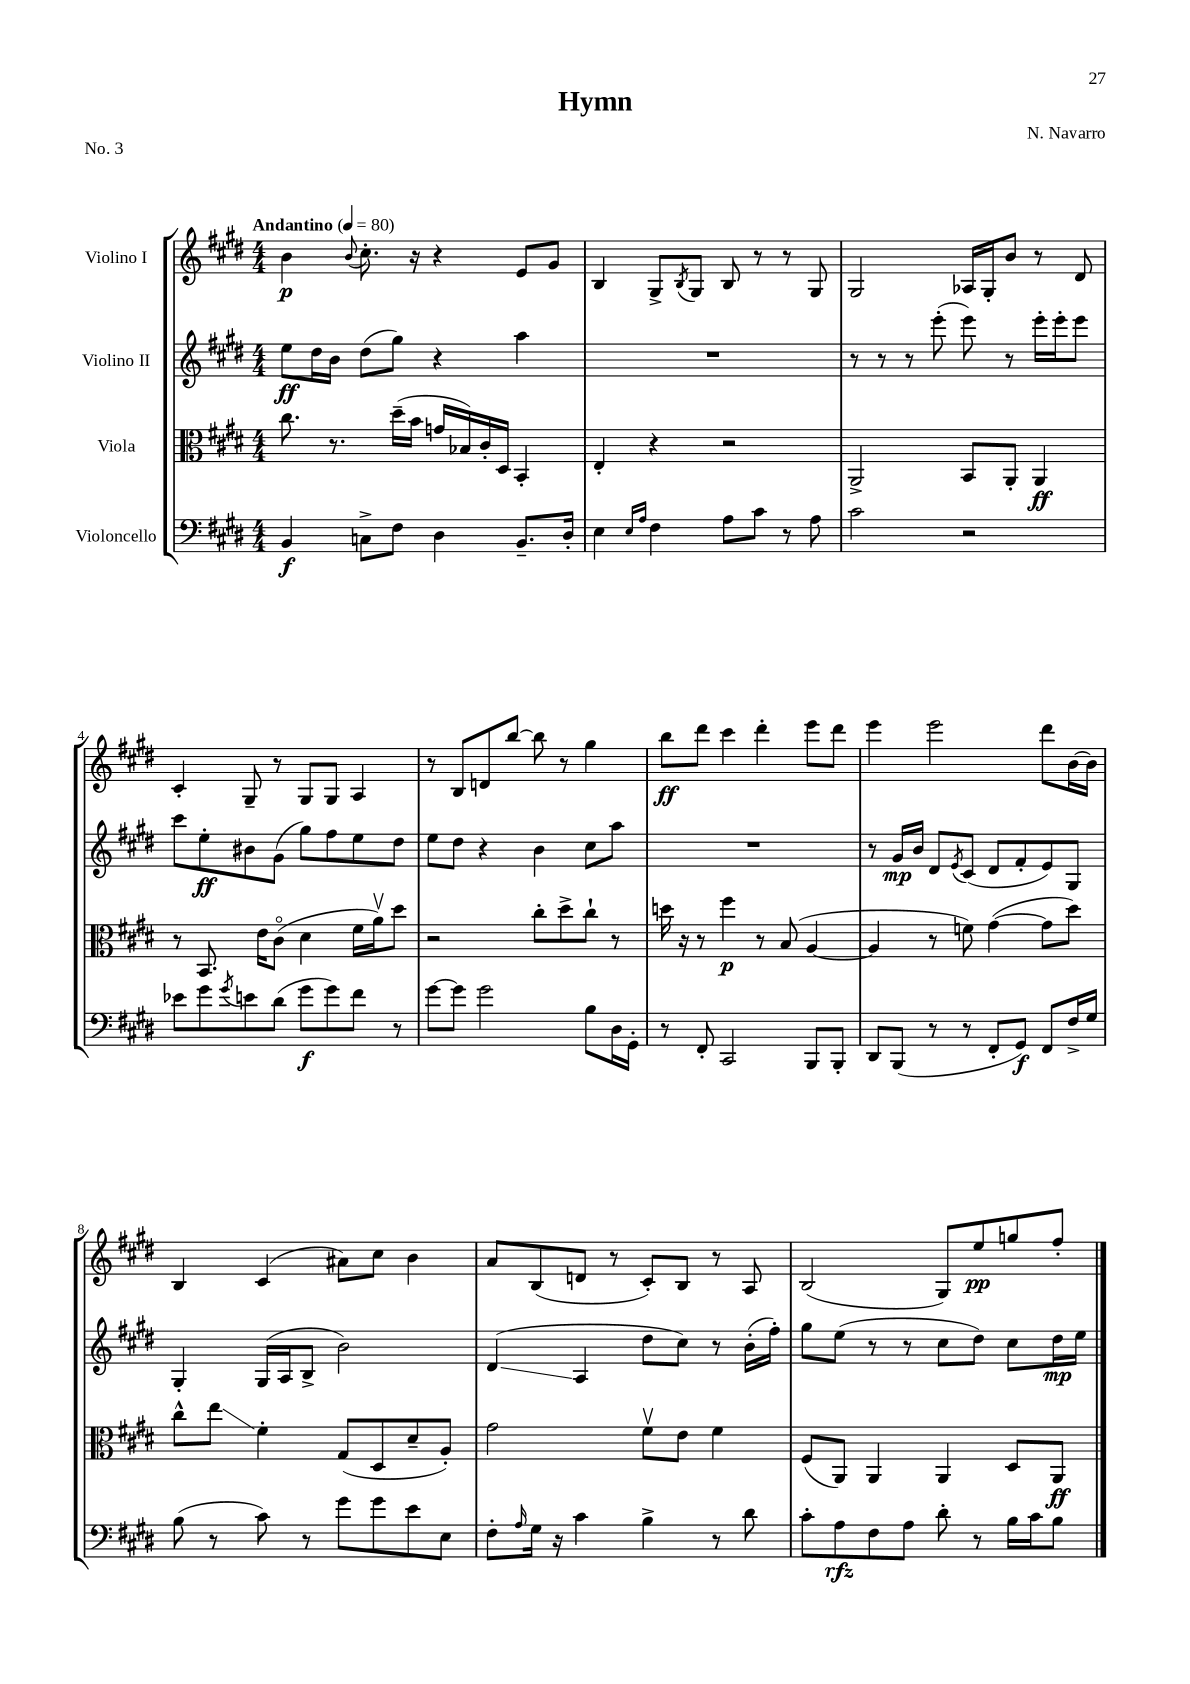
\header { title = "Hymn" composer = "N. Navarro" piece = "No. 3" }
<<
\new StaffGroup <<
\new Staff = "s0" \with { instrumentName = "Violino I" } {
    \clef treble \key e \major \numericTimeSignature \time 4/4 \tempo "Andantino" 4 = 80
    b'4\p \appoggiatura { b'8 } cis''8.-. r16 r4 e'8 gis'8 |
    b4 gis8-> \acciaccatura { b8 } gis8 b8 r8 r8 gis8 |
    gis2 aes16 gis16-. b'8 r8 dis'8 |
    cis'4-. gis8-- r8 gis8 gis8 a4 |
    r8 b8 d'8 b''8~ b''8 r8 gis''4 |
    b''8\ff dis'''8 cis'''4 dis'''4-. e'''8 dis'''8 |
    e'''4 e'''2 dis'''8 b'16~ b'16 |
    b4 cis'4( ais'8) cis''8 b'4 |
    a'8 b8( d'8 r8 cis'8-.) b8 r8 a8 |
    b2( gis8) e''8\pp g''8 fis''8-. \bar "|." |
}
\new Staff = "s1" \with { instrumentName = "Violino II" } {
    \clef treble \key e \major \numericTimeSignature \time 4/4
    e''8\ff dis''16 b'16 dis''8( gis''8) r4 a''4 |
    R1 |
    r8 r8 r8 e'''8-.( e'''8) r8 e'''16-. e'''16-. e'''8 |
    cis'''8 e''8-.\ff bis'8 gis'8( gis''8) fis''8 e''8 dis''8 |
    e''8 dis''8 r4 b'4 cis''8 a''8 |
    R1 |
    r8 gis'16\mp b'16 dis'8 \acciaccatura { e'8 } cis'8( dis'8 fis'8-. e'8) gis8 |
    gis4-. gis16( a16 b8-> b'2) |
    dis'4\glissando( a4 dis''8 cis''8) r8 b'16-.( fis''16-.) |
    gis''8 e''8( r8 r8 cis''8 dis''8) cis''8 dis''16\mp e''16 \bar "|." |
}
\new Staff = "s2" \with { instrumentName = "Viola" } {
    \clef alto \key e \major \numericTimeSignature \time 4/4
    cis''8. r8. dis''16--( b'16 g'16 bes16) cis'16-. dis16 b,4-. |
    e4-. r4 r2 |
    a,2-> b,8 a,8-. a,4\ff |
    r8 b,8. e'16 cis'8\flageolet( dis'4 fis'16 a'16\upbow) dis''8 |
    r2 cis''8-. dis''8-> cis''8-! r8 |
    d''16 r16 r8 fis''4\p r8 b8( a4~ |
    a4 r8 f'8) gis'4~( gis'8 dis''8) |
    cis''8-^ e''8\glissando fis'4-. gis8( dis8 dis'8-- a8-.) |
    gis'2 fis'8\upbow e'8 fis'4 |
    fis8( a,8) a,4 a,4 dis8 a,8\ff \bar "|." |
}
\new Staff = "s3" \with { instrumentName = "Violoncello" } {
    \clef bass \key e \major \numericTimeSignature \time 4/4
    b,4\f c8-> fis8 dis4 b,8.-- dis16-. |
    e4 \grace { e16 a16 } fis4 a8 cis'8 r8 a8 |
    cis'2 r2 |
    ees'8 gis'8 \acciaccatura { gis'8 } e'8 dis'8( gis'8\f gis'8) fis'8 r8 |
    gis'8~ gis'8 gis'2 b8 dis16 gis,16-. |
    r8 fis,8-. cis,2 b,,8 b,,8-. |
    dis,8 b,,8( r8 r8 fis,8-. gis,8\f) fis,8 fis16-> gis16 |
    b8( r8 cis'8) r8 gis'8 gis'8 e'8 e8 |
    fis8-. \grace { a16 } gis16 r16 cis'4 b4-> r8 dis'8 |
    cis'8-. a8\rfz fis8 a8 dis'8-. r8 b16 cis'16 b8 \bar "|." |
}
>>
>>
